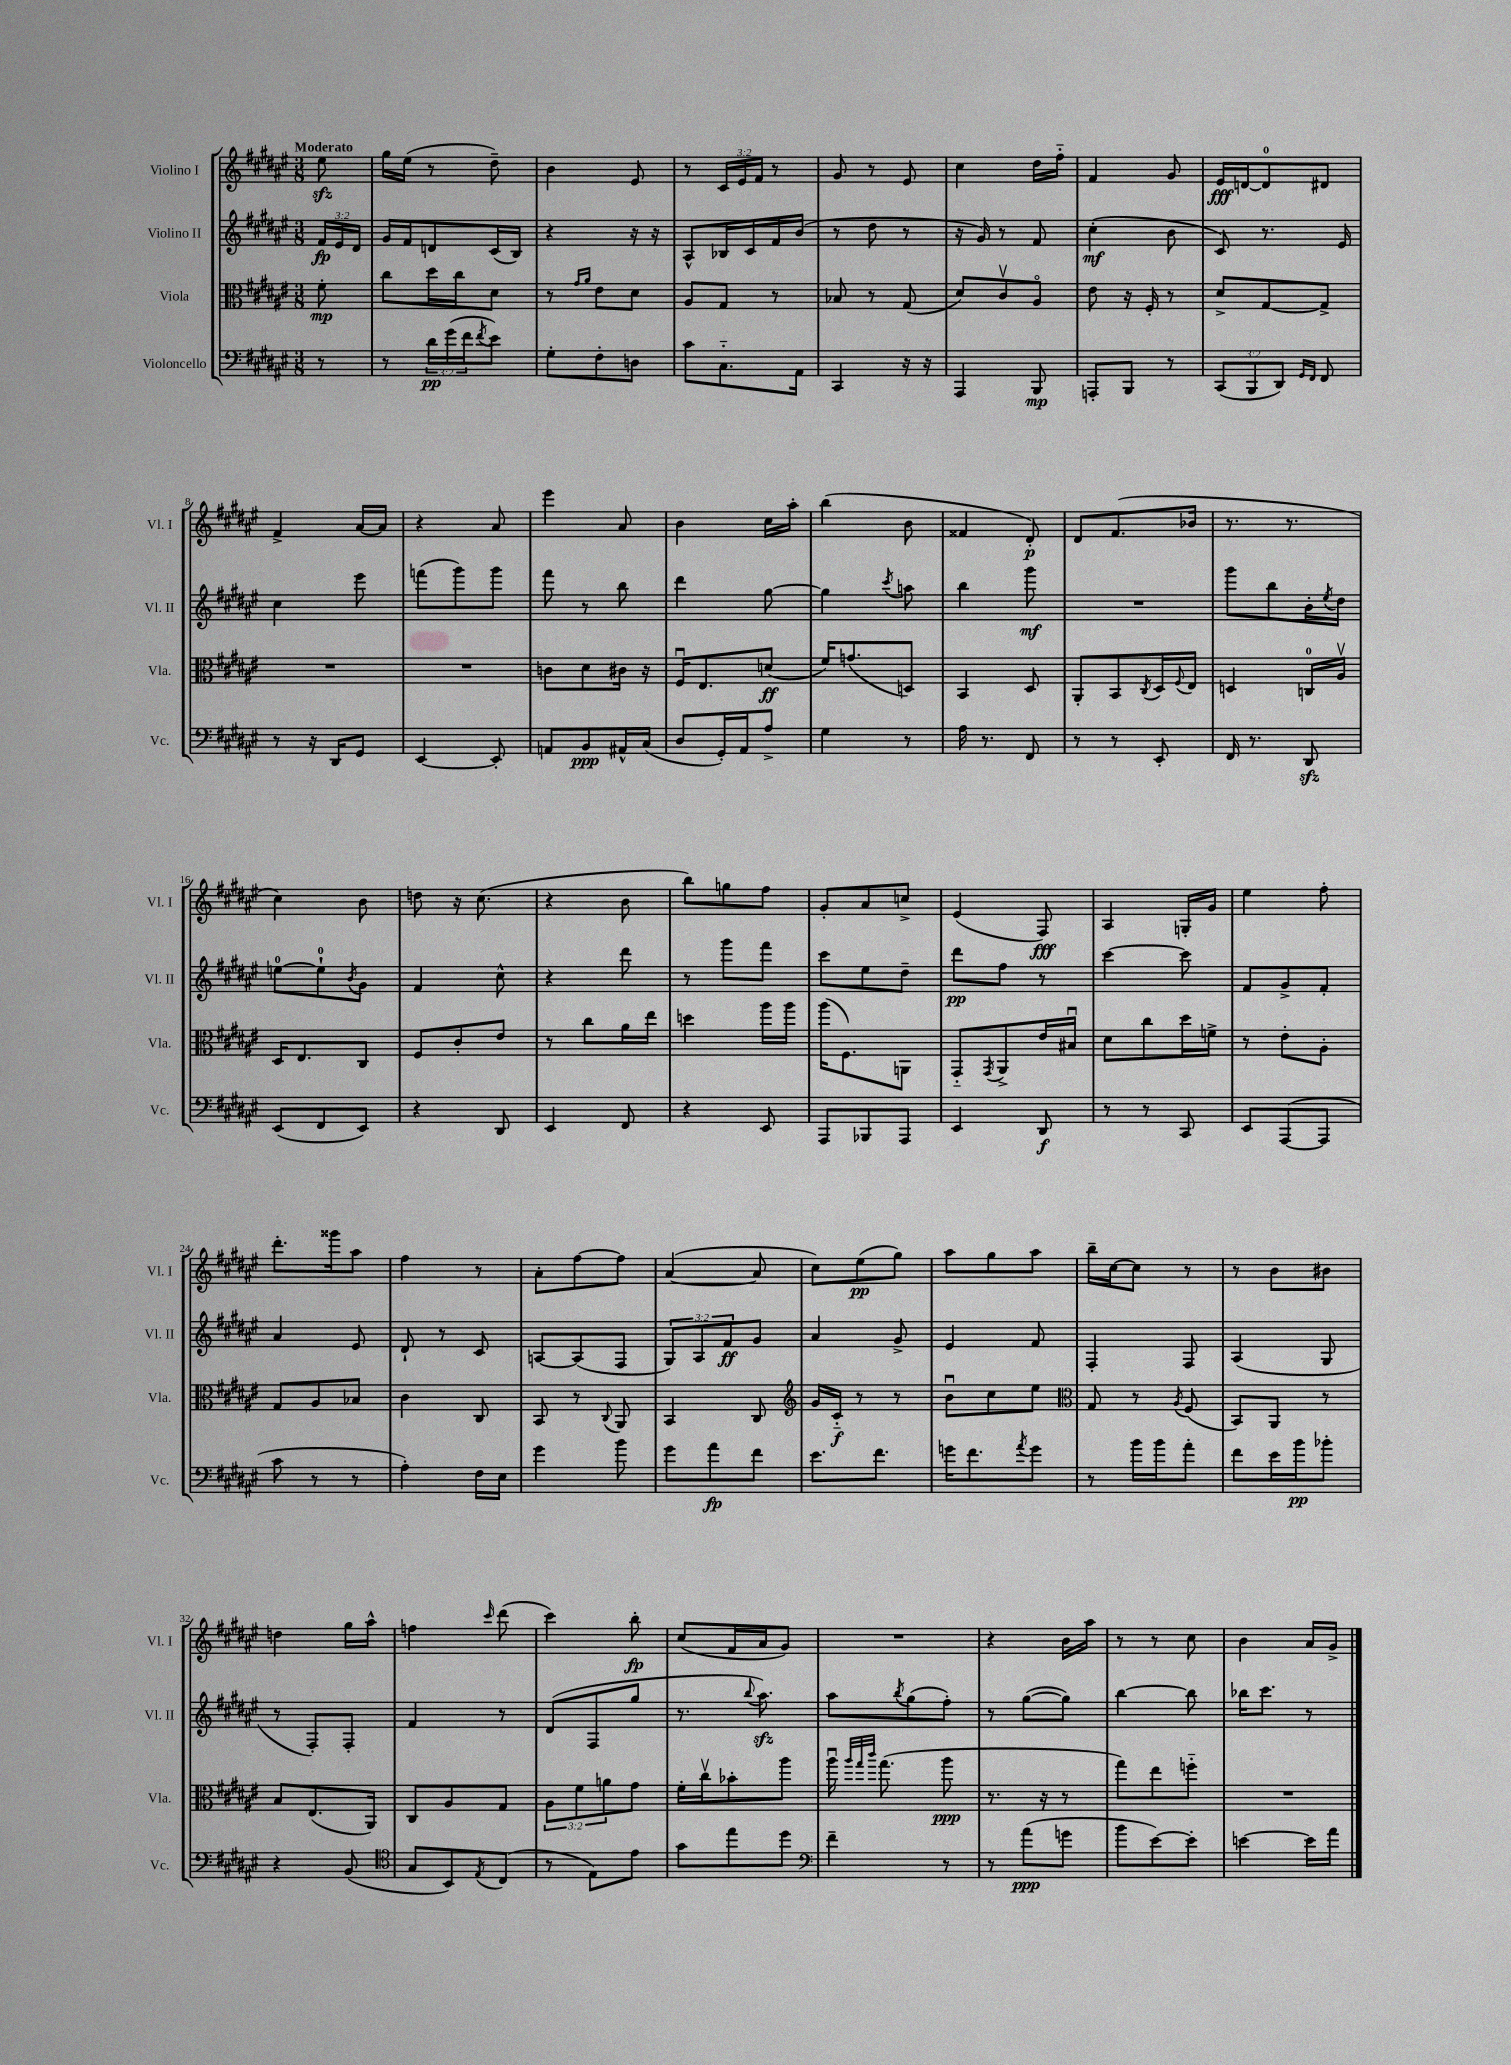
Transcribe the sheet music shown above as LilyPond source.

<<
\new StaffGroup <<
\new Staff = "s0" \with { instrumentName = "Violino I" shortInstrumentName = "Vl. I" } {
    \clef treble \key fis \major \numericTimeSignature \time 3/8 \override Staff.TupletNumber.text = #tuplet-number::calc-fraction-text \partial 8 \tempo "Moderato"
    eis''8\sfz |
    gis''16 eis''16( r8 dis''8--) |
    b'4 eis'8 |
    r8 \tuplet 3/2 { cis'16 eis'16 fis'16 } r8 |
    gis'8 r8 eis'8 |
    cis''4 dis''16 fis''16-_ |
    fis'4 gis'8 |
    eis'16\fff d'16~ d'8-0 dis'8 |
    fis'4-> ais'16~ ais'16 |
    r4 ais'8 |
    eis'''4 ais'8 |
    b'4 cis''16 ais''16-. |
    b''4( b'8 |
    fisis'4 dis'8-.\p) |
    dis'8 fis'8.( bes'16 |
    r8. r8. |
    cis''4) b'8 |
    d''8 r16 cis''8.( |
    r4 b'8 |
    b''8) g''8 fis''8 |
    gis'8-. ais'8 c''8-> |
    eis'4( fis8\fff) |
    ais4 g16-. gis'16 |
    eis''4 fis''8-. |
    dis'''8.-. gisis'''16 ais''8 |
    fis''4 r8 |
    ais'8-. fis''8~ fis''8 |
    ais'4~( ais'8 |
    cis''8) eis''8\pp( gis''8) |
    ais''8 gis''8 ais''8 |
    b''16-- cis''16~ cis''8 r8 |
    r8 b'8 bis'8 |
    d''4 gis''16 ais''16-^ |
    f''4 \grace { cis'''16 } dis'''8( |
    cis'''4) b''8-.\fp |
    cis''8( fis'16 ais'16 gis'8) |
    R4. |
    r4 b'16 ais''16 |
    r8 r8 cis''8 |
    b'4 ais'16 gis'16-> \bar "|." |
}
\new Staff = "s1" \with { instrumentName = "Violino II" shortInstrumentName = "Vl. II" } {
    \clef treble \key fis \major \numericTimeSignature \time 3/8 \override Staff.TupletNumber.text = #tuplet-number::calc-fraction-text \partial 8
    \tuplet 3/2 { fis'16\fp eis'16 dis'16 } |
    gis'16 fis'16 d'8 cis'16( b16) |
    r4 r16 r16 |
    ais8-^ bes16 cis'16 fis'16 b'16( |
    r8 dis''8 r8 |
    r16 gis'16) r8 fis'8 |
    cis''4-.\mf( b'8 |
    cis'8) r8. eis'16 |
    cis''4 eis'''8 |
    f'''8( gis'''8) gis'''8 |
    fis'''8 r8 b''8 |
    dis'''4 gis''8~ |
    gis''4 \acciaccatura { cis'''8 } a''8 |
    b''4 gis'''8\mf |
    R4. |
    gis'''8 b''8 b'16-. \acciaccatura { eis''8 } dis''16 |
    e''8-0~ e''8-0-! \acciaccatura { b'8 } gis'8 |
    fis'4 cis''8-^ |
    r4 dis'''8 |
    r8 gis'''8 fis'''8 |
    cis'''8 eis''8 dis''8-- |
    dis'''8\pp fis''8 r8 |
    cis'''4~ cis'''8 |
    fis'8 gis'8-> fis'8-. |
    ais'4 eis'8 |
    dis'8-! r8 cis'8 |
    a8~ a8( fis8 |
    \tuplet 3/2 { gis8) ais8 fis'8\ff } gis'8 |
    ais'4 gis'8-> |
    eis'4 fis'8 |
    fis4-. fis8 |
    ais4( gis8 |
    r8 fis8-.) fis8-. |
    fis'4 r8 |
    dis'8( fis8 gis''8 |
    r8. \appoggiatura { b''8 } ais''8.\sfz) |
    ais''8 \acciaccatura { b''8 } gis''8( fis''8-.) |
    r8 gis''8~( gis''8) |
    b''4~ b''8 |
    bes''16 cis'''8. r8 \bar "|." |
}
\new Staff = "s2" \with { instrumentName = "Viola" shortInstrumentName = "Vla." } {
    \clef alto \key fis \major \numericTimeSignature \time 3/8 \override Staff.TupletNumber.text = #tuplet-number::calc-fraction-text \partial 8
    fis'8-.\mp |
    cis''8 dis''16 cis''16 dis'8 |
    r8 \grace { gis'16 ais'16 } eis'8 dis'8 |
    ais8 gis8 r8 |
    bes8 r8 gis8( |
    dis'8) cis'8\upbow ais8\flageolet |
    eis'8 r16 fis16-. r8 |
    dis'8-> gis8~ gis8-> |
    R4. |
    R4. |
    c'8 dis'8 cis'16 r16 |
    fis16\downbow eis8. d'8\ff( |
    fis'16) g'8.( d8) |
    b,4 dis8 |
    ais,8-. b,8 \acciaccatura { cis8 } dis16 \appoggiatura { fis8 } eis16 |
    d4 c16-0 ais16\upbow |
    dis16 eis8. cis8 |
    fis8 cis'8-. eis'8 |
    r8 cis''8 ais'16 eis''16 |
    d''4 ais''16 ais''16 |
    ais''16( fis8.) a,8 |
    gis,8-_ \acciaccatura { gis,8 } ais,8-> eis'16 bis16\downbow |
    dis'8 cis''8 dis''16 f'16-> |
    r8 eis'8-. ais8-. |
    gis8 ais8 bes8 |
    cis'4 cis8 |
    b,8 r8 \appoggiatura { cis8 } ais,8 |
    b,4 cis8 |
    \clef treble gis'16 cis'16-_\f r8 r8 |
    b'8\downbow cis''8 eis''8 |
    \clef alto gis8 r8 \acciaccatura { ais8 } fis8( |
    b,8) ais,8 r8 |
    b8 eis8.( ais,16) |
    cis8 ais8 gis8 |
    \tuplet 3/2 { ais8 fis'8 a'8 } gis'8 |
    fis'16-. cis''16\upbow bes'8-. ais''8 |
    ais''16\downbow \grace { ais''32 gis''32 cis'''32 } gis''8.( ais''8\ppp |
    r8. r16 r8 |
    gis''8) eis''8 f''8-_ |
    R4. \bar "|." |
}
\new Staff = "s3" \with { instrumentName = "Violoncello" shortInstrumentName = "Vc." } {
    \clef bass \key fis \major \numericTimeSignature \time 3/8 \override Staff.TupletNumber.text = #tuplet-number::calc-fraction-text \partial 8
    r8 |
    r8 \tuplet 3/2 { dis'16\pp gis'16( fis'16 } \acciaccatura { fis'8 } eis'8) |
    gis8-. fis8-. d8 |
    cis'8 cis8.-_ ais,16 |
    cis,4 r16 r16 |
    ais,,4 b,,8\mp |
    a,,8-. b,,8 r8 |
    \tuplet 3/2 { cis,8( b,,8 dis,8) } \grace { gis,16 fis,16 } fis,8 |
    r8 r16 dis,16 gis,8 |
    eis,4~ eis,8-. |
    a,8 b,8\ppp ais,16-^ cis16( |
    dis8 gis,16-.) ais,16 ais8-> |
    gis4 r8 |
    ais16 r8. fis,8 |
    r8 r8 eis,8-. |
    fis,16 r8. dis,8\sfz |
    eis,8( fis,8 eis,8) |
    r4 dis,8 |
    eis,4 fis,8 |
    r4 eis,8 |
    ais,,8 bes,,8 ais,,8 |
    eis,4 dis,8\f |
    r8 r8 cis,8 |
    eis,8 ais,,8~( ais,,8 |
    cis'8 r8 r8 |
    ais4-.) fis16 eis16 |
    gis'4 b'8 |
    gis'8 ais'8\fp fis'8 |
    eis'8. fis'8. |
    g'16 fis'8. \acciaccatura { ais'8 } g'8 |
    r8 b'16 b'16 ais'8-. |
    fis'8 eis'16 b'16\pp bes'8-. |
    r4 b,8( |
    \clef tenor gis8 b,8) \acciaccatura { eis8 } cis8( |
    r8 eis8) eis'8 |
    gis'8 eis''8 dis''8 |
    \clef bass fis'4-- r8 |
    r8 ais'8\ppp( g'8 |
    b'8 eis'8~) eis'8-. |
    e'4~ e'16 ais'16 \bar "|." |
}
>>
>>
